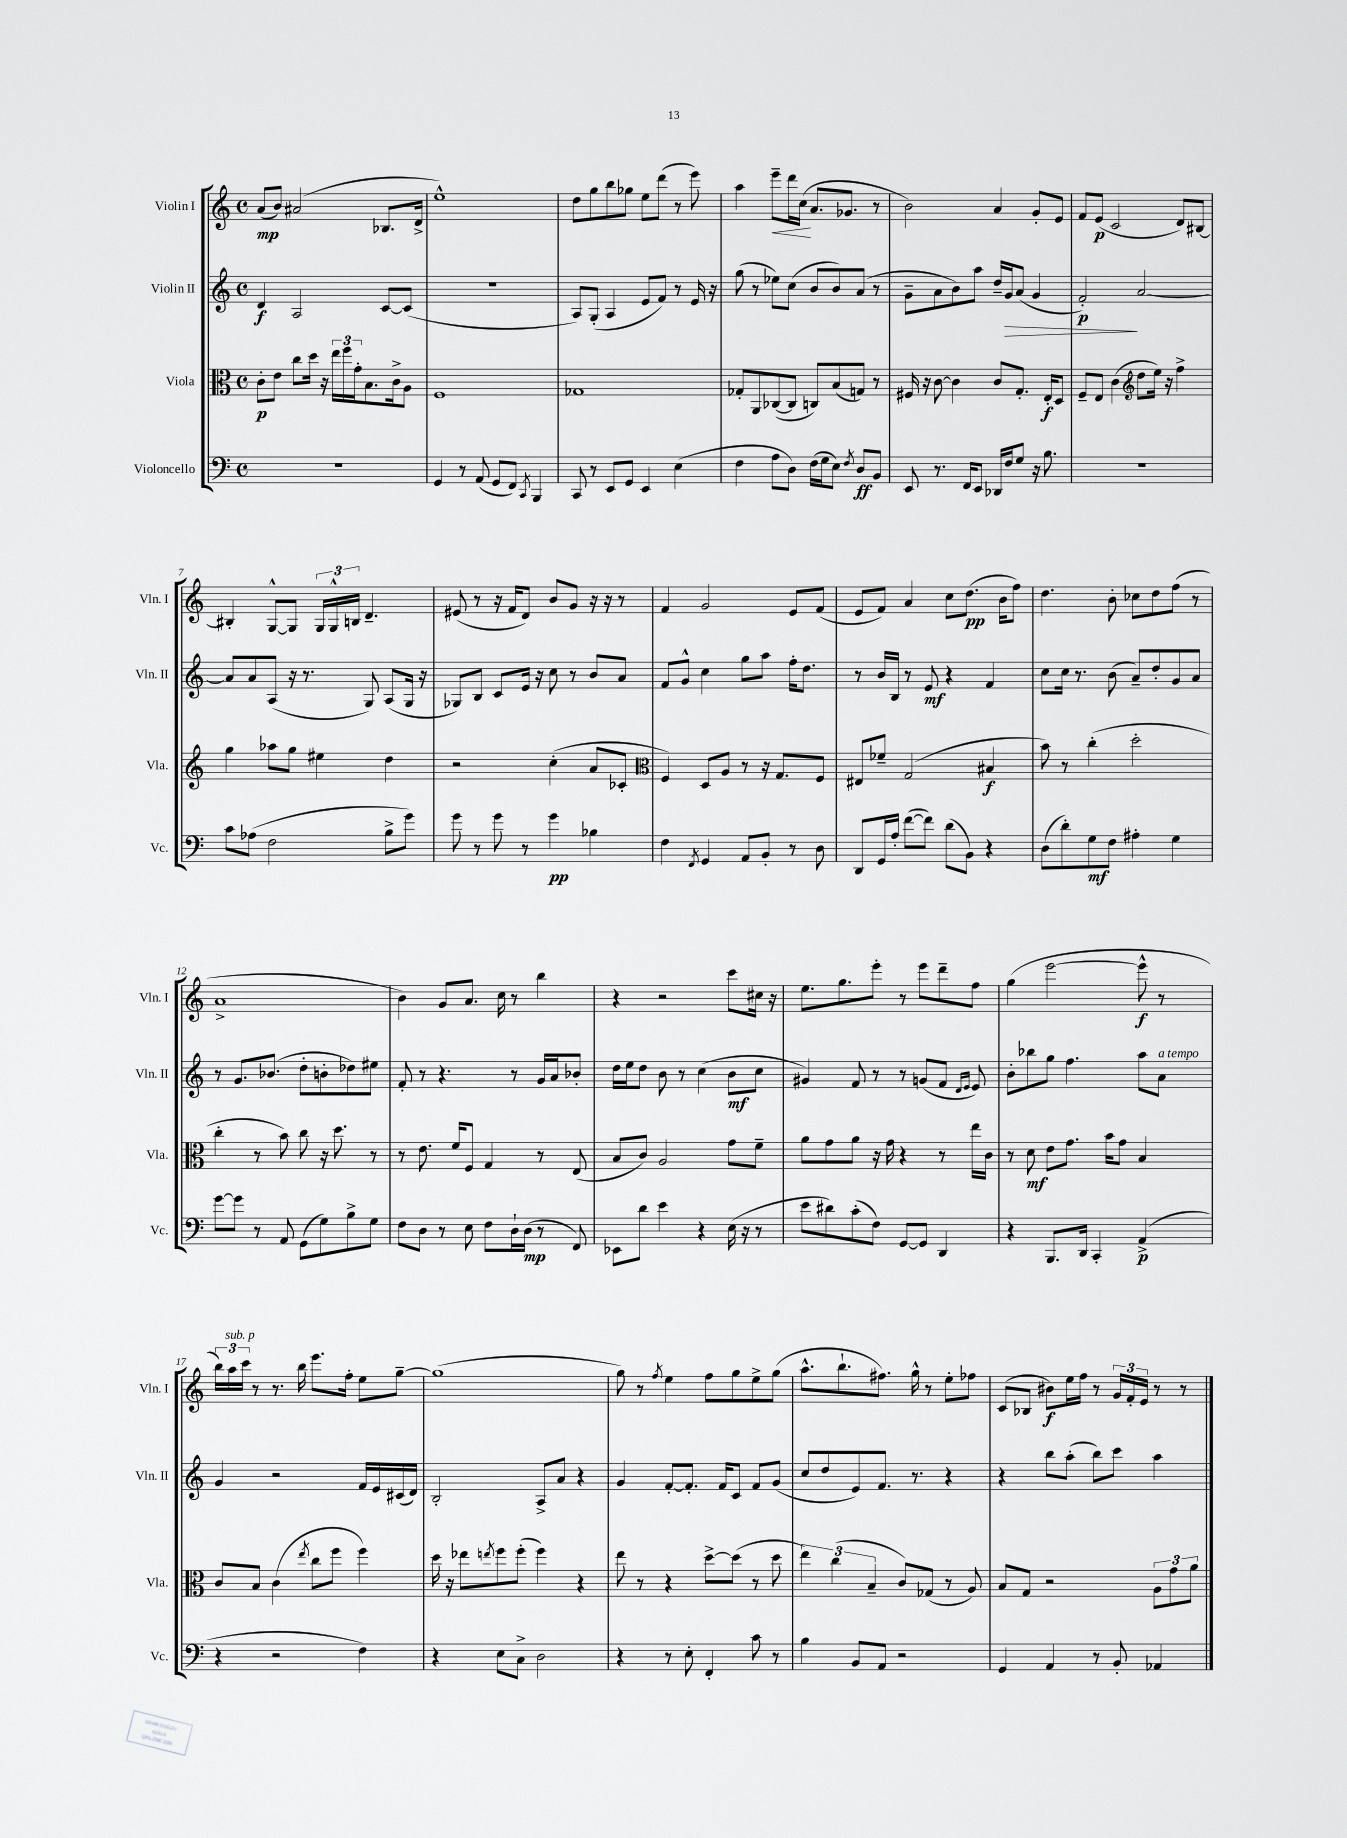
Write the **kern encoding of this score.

**kern	**kern	**kern	**kern
*staff4	*staff3	*staff2	*staff1
*clefF4	*clefC3	*clefG2	*clefG2
*k[]	*k[]	*k[]	*k[]
*M4/4	*M4/4	*M4/4	*M4/4
*met(c)	*met(c)	*met(c)	*met(c)
1r	8c'	4d	(8a
.	8e	.	8b)
.	8cc	2A	(2a#
.	16dd	.	.
.	16r	.	.
.	24ee	.	.
.	24ff	.	.
.	24g'	.	.
.	8.B	.	.
.	.	[8c	8.B-
.	16c^	.	.
.	8A	(8c]	.
.	.	.	16d^
=	=	=	=
4GG	1F	1r	1ee^^)
8r	.	.	.
(8AA	.	.	.
8GG	.	.	.
8FF)	.	.	.
8qCC	.	.	.
4BBB	.	.	.
=	=	=	=
8CC	1G-	8A)	8dd
8r	.	(8G'	8gg
8EE	.	4A	8bb
8GG	.	.	8gg-
4EE	.	8e	8ee
.	.	8f)	(8ddd
(4E	.	8r	8r
.	.	16e	8eee)
.	.	16r	.
=	=	=	=
4F	8G-'	(8gg	4aa
.	8AA	8r	.
8A	([8C-	8ee-)	8eee~
8D)	8C-]	(8cc	16ddd
.	.	.	(16cc
(16F	8C)	8b	8.a
16G	.	.	.
8E)	(8B	8b)	.
.	.	.	8.g-
8qF	.	.	.
8D	8G)	(8a	.
8BB	8r	8r	8r
=	=	=	=
8EE	16F#	8g~	2b)
.	16r	.	.
8.r	[8c	8a	.
.	4c]	8b)	.
16FF	.	.	.
8EE	.	8aa	.
16DD-	8c	16dd~	4a
16F	.	16g	.
8G	8.G'	(8a	.
16r	.	4g	8g'
8.B	16E'	.	.
.	8D	.	8e
=	=	=	=
1r	8F~	2f')	8f
.	8E	.	(8e
.	(4c	.	2c
*	*clefG2	*	*
.	8dd	[2a	.
.	16ee)	.	.
.	16r	.	.
.	4ff^	.	8d)
.	.	.	[8B#
=	=	=	=
8c	4gg	8a]	4B#']
(8A-	.	8a	.
2F	8aa-	(8A	[8G^^
.	8gg	16r	8G]
.	.	8.r	.
.	4ee#	.	24G
.	.	.	24G^^
.	.	.	24B
.	.	8G)	4.d~
8B^	4dd	(8A	.
8g)	.	16G	.
.	.	16r	.
=	=	=	=
8g	2r	8G-)	(8e#
8r	.	8B	8r
8g	.	8c	16r
.	.	.	16f
8r	.	16e	8d)
.	.	16r	.
4g	(4cc'	8cc	8b
.	.	8r	8g
4B-	8a	8b	16r
.	.	.	16r
.	8c-'	8a	8r
=	=	=	=
*	*clefC3	*	*
4F	4F)	8f	4f
.	.	8g^^	.
8qFF	.	.	.
4GG	8D	4cc	2g
.	8A	.	.
8AA	8r	8gg	.
8BB'	16r	8aa	.
.	8.G	.	.
8r	.	16ff'	8e
.	.	8.dd	.
8D	8F	.	(8f
=	=	=	=
8DD	8E#	8r	8e
16GG	8f-~	16b	8f)
16A'	.	16B	.
([8f	(2G	8r	4a
8f])	.	8e	.
(8d	.	4r	8cc
8BB)	.	.	(8.dd
4r	4B#	4f	.
.	.	.	16b
.	.	.	8ff)
=	=	=	=
(8D	8b)	8cc	4.dd
8d')	8r	16cc	.
.	.	8.r	.
8G	(4cc'	.	.
8F	.	(8b	8b'
4A#'	2dd'	8a~)	8cc-
.	.	8dd'	8dd
4G	.	8g	(8ff
.	.	8a	8r
=	=	=	=
[8g	4cc'	8r	1a^
8g]	.	8.g	.
8r	8r	.	.
.	.	(8.b-	.
8AA	8b)	.	.
(8GG	8cc	8dd'	.
8G)	16r	8b'	.
.	8.dd	.	.
8B^	.	8dd-)	.
8G	8r	8ee#	.
=	=	=	=
8F	8r	8f'	4b)
8D	8.e	8r	.
8r	.	4.r	8g
.	16f	.	.
8E	8F	.	8.a
8F	4G	.	.
.	.	.	16cc
16D`	.	8r	8r
(16D	.	.	.
8r	8r	16g	4bb
.	.	16a	.
8FF)	(8E	8b-'	.
=	=	=	=
8EE-	8B	16dd	4r
.	.	16ee	.
8d	8c)	8dd	.
4e	2A	8b	2r
.	.	8r	.
4r	.	(4cc	.
(16E	8g	8b	8ccc
16r	.	.	.
8r	8f~	8cc	16cc#
.	.	.	16r
=	=	=	=
8e	8a	4g#)	8.ee
8d#)	8g	.	.
.	.	.	8.gg
(8c'	8a	8f	.
8F)	16r	8r	8eee'
.	16g	.	.
[8GG	4r	8r	8r
8GG]	.	(8g	8eee
4DD	8r	8f	8ddd~
.	.	16qqd	.
.	.	16qqe	.
.	16ee	8e)	8ff
.	16c	.	.
=	=	=	=
4r	8r	8b'	(4gg
.	8d	8bb-	.
8.BBB	8e	8gg	[2eee
.	8.g	4.ff	.
16DD	.	.	.
4CC'	.	.	.
.	16b	.	.
.	8g	.	.
(4AA^	4B	8aa	8eee^^]
.	.	8a	8r
=	=	=	=
4r	8c	4g	24bb)
.	.	.	24aa
.	.	.	24ccc
.	8B	.	8r
2r	(4c	2r	8.r
.	.	.	16bb
.	8qee	.	.
.	8cc	.	8.eee
.	8ff	.	.
.	.	.	16ff'
4F)	4ff)	16f	8ee
.	.	16e	.
.	.	(16c#	[8gg~
.	.	16d)	.
=	=	=	=
4r	16dd	2B'	(1gg]
.	16r	.	.
.	8ee-	.	.
.	8qee	.	.
8E	8ff	.	.
8C^	(8ff'	.	.
2D	4ff)	8A^	.
.	.	8a	.
.	4r	4r	.
=	=	=	=
4r	8ee	4g	8gg)
.	8r	.	8r
.	.	.	8qff
8r	4r	[8f'	4ee
8E'	.	8.f']	.
4FF'	[8dd^	.	8ff
.	.	16f	.
.	(8dd]	8c	8gg
8c	8r	8f	8ee^
8r	8dd	(8g	(8gg
=	=	=	=
4B	6ee)	8cc	8.aa^^
.	.	8dd	.
.	(6cc	.	.
.	.	.	8.bb`
8BB	.	8e)	.
.	6B~	.	.
8AA	.	8.f	8.ff#)
2r	8c)	.	.
.	.	8.r	16gg^^
.	(8G-	.	8r
.	8r	4r	8ee'
.	8A)	.	8ff-
=	=	=	=
4GG	8B	4r	(8c
.	8G	.	8B-
4AA	2r	8bb	8b#)
.	.	(8aa'	16ee
.	.	.	16ff
8r	.	8bb)	8r
8BB'	.	8ccc	24g
.	.	.	24f'
.	.	.	24e
4AA-	12A	4aa	8r
.	12g	.	.
.	.	.	8r
.	12a	.	.
==	==	==	==
*-	*-	*-	*-
